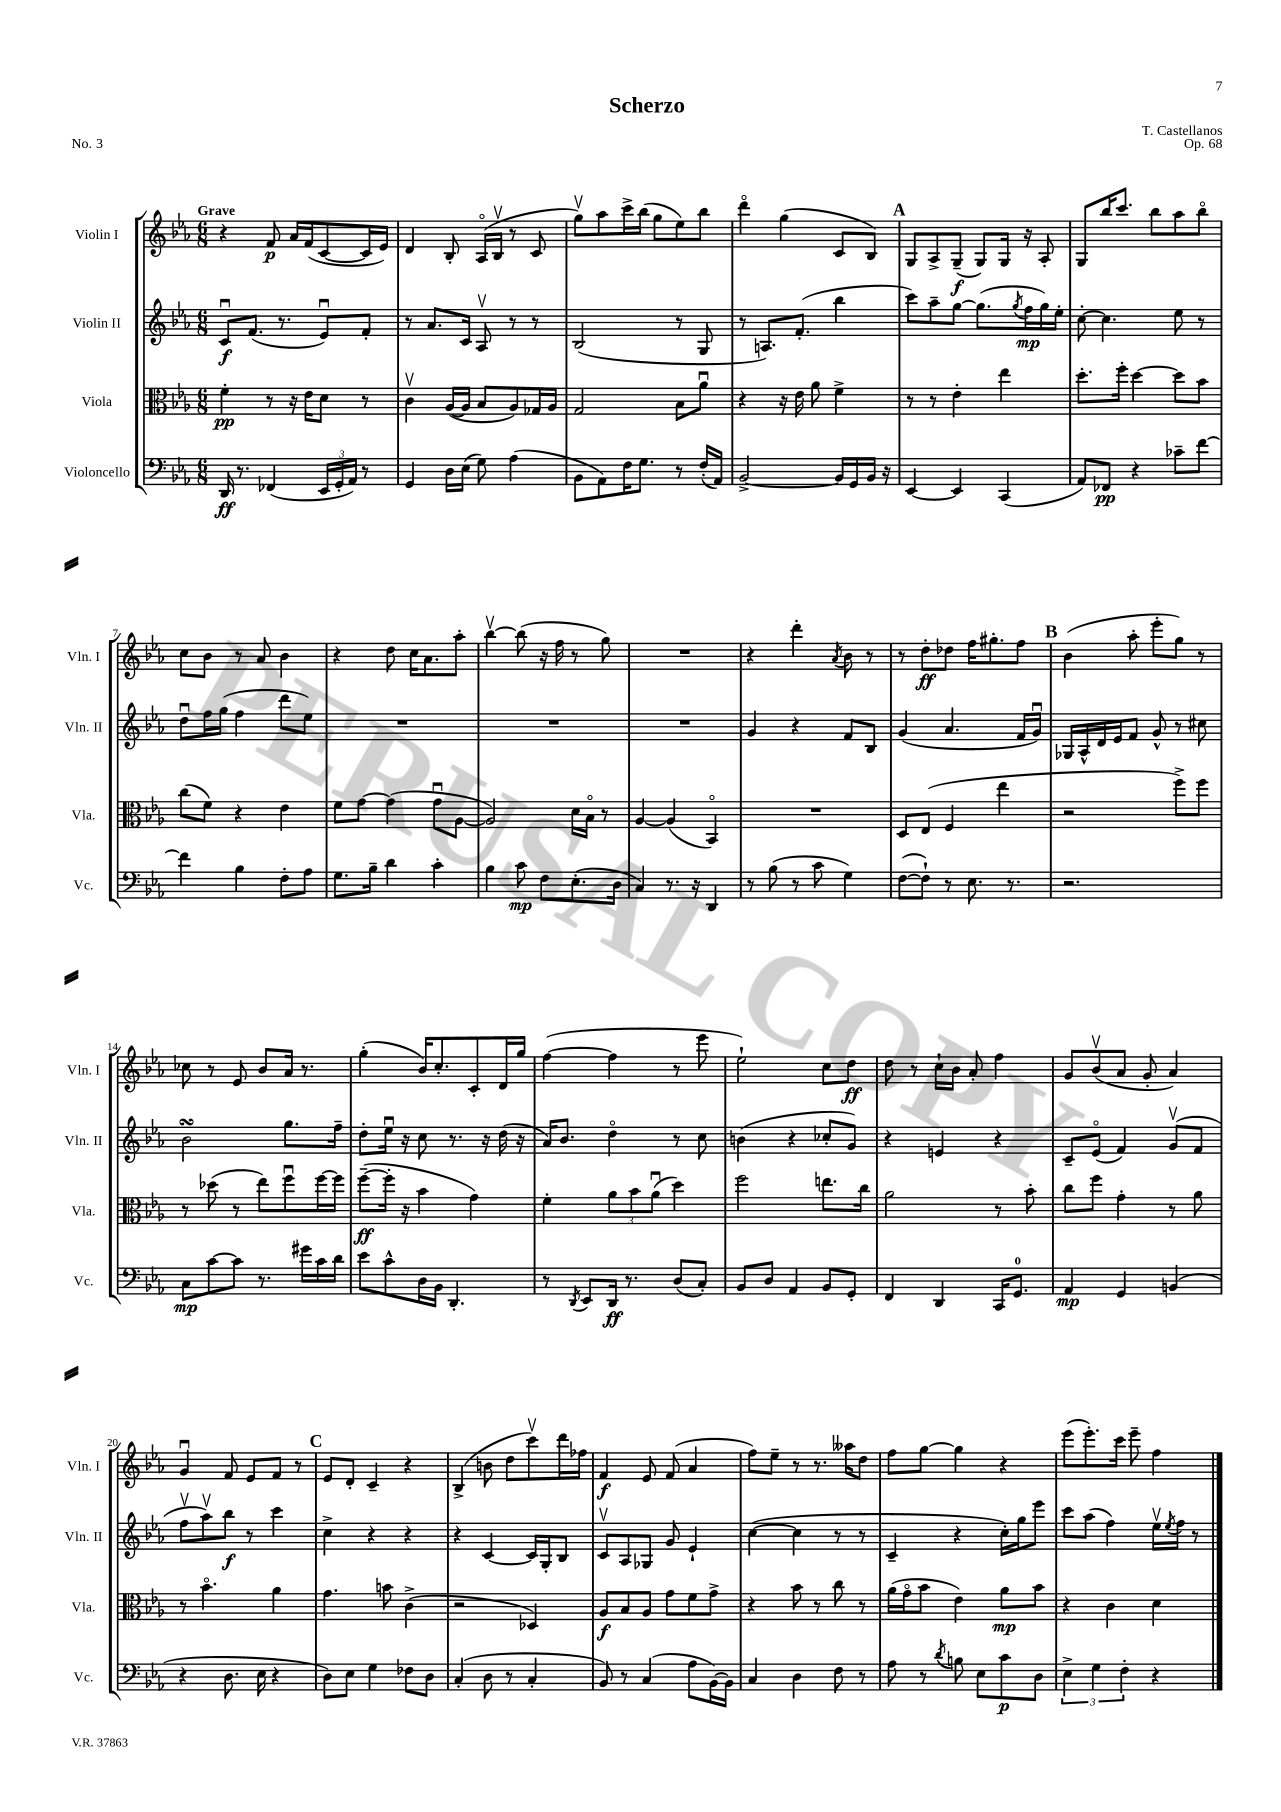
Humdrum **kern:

**kern	**kern	**kern	**kern
*staff4	*staff3	*staff2	*staff1
*clefF4	*clefC3	*clefG2	*clefG2
*k[b-e-a-]	*k[b-e-a-]	*k[b-e-a-]	*k[b-e-a-]
*M6/8	*M6/8	*M6/8	*M6/8
16DD/	4f'\	8cu/L	4r
8.r	.	.	.
.	.	(8.f/J	.
(4FF-/	8r	.	8f/
.	.	8.r	.
.	16r	.	16a-/LL
.	16e-\LK	.	(16f/J
24EE-/LL	8d\J	8e-u/L)	[8c/
24GG'/	.	.	.
24AA-/JJ)	.	.	.
8r	8r	8f'/J	16c/]L
.	.	.	16e-/JJ)
=	=	=	=
4GG/	4cv\	8r	4d/
.	.	8.a-/L	.
16D\LL	([16A-/LL	.	8B-'/
(16E-\JJ	16A-/]JJ	16c/Jk	.
8G\)	8B-/L	8A-v/	(16A-o/LL
.	.	.	16B-v/JJ
(4A-\	8A-/)	8r	8r
.	16G-/L	8r	8c/
.	16A-/JJ	.	.
=	=	=	=
8BB-\L	2G/	(2B-/	8ggv\L)
8AA-\)	.	.	8aa-\
16F\K	.	.	16ccc^\L
8.G\J	.	.	(16bb-\JJ
.	.	.	8gg\L
8r	8B-\L	8r	8ee-\)
(16F'/LL	8a-u\J	8G/	8bb-\J
16AA-/JJ)	.	.	.
=	=	=	=
[2BB-^/	4r	8r	4dddo\
.	.	8.A/L)	.
.	16r	.	(4gg\
.	16e-\	(8.f'/J	.
.	8a-\	.	.
16BB-/]LL	4f^\	4bb-\	8c/L
16GG/	.	.	.
16BB-/JJ	.	.	8B-/J)
16r	.	.	.
=	=	=	=
[4EE-/	8r	8ccc\L)	8G/L
.	8r	8aa-~\	8A-^/
4EE-/]	4e-'\	[8gg\J	(8G~/J
.	.	(8.gg\]L	8G/L)
(4CC/	4ee-\	.	16G/Jk
.	.	8qgg/	.
.	.	16ff\L	16r
.	.	16gg\)	8A-'/
.	.	16ee-'\JJ	.
=	=	=	=
8AA-/L)	8.dd'\L	[8cc'\	8G/L
8FF-/J	.	4.cc\]	16bb-/K
.	16ff'\Jk	.	8.ccc/J
4r	[4dd\	.	.
.	.	.	8bb-\L
8c-~\L	8dd\]L	8ee-\	8aa-\
[8f\J	8b-\J	8r	8bb-o\J
=	=	=	=
4f\]	(8cc\L	8ddu\L	8cc\L
.	8f\J)	16ff\L	8b-\J
.	.	(16gg\JJ	.
4B-\	4r	4ff\	8r
.	.	.	8a-/
8F'\L	4e-\	8ddd\L	4b-\
8A-\J	.	8ee-\J)	.
=	=	=	=
8.G\L	8f\L	2.r	4r
.	[8g\J	.	.
16B-~\Jk	.	.	.
4d\	(4g\]	.	8dd\
.	.	.	16cc\LK
.	.	.	8.a-\
4c'\	8gu\L	.	.
.	[8A-\J	.	8aa-'\J
=	=	=	=
4B-\	2A-/])	2.r	[4bb-v\
8c\	.	.	(8bb-\]
8F\L	.	.	16r
.	.	.	16ff\
(8.E-'\	16d\LL	.	8r
.	16B-o\JJ	.	.
.	8r	.	8gg\)
16D\Jk	.	.	.
=	=	=	=
4C/)	[4A-/	2.r	2.r
8.r	(4A-/]	.	.
16r	.	.	.
4DD/	4BB-o/)	.	.
=	=	=	=
8r	2.r	4g/	4r
(8B-\	.	.	.
8r	.	4r	4ddd'\
8c\	.	.	.
.	.	.	8qa-/
4G\)	.	8f/L	8b-\
.	.	8B-/J	8r
=	=	=	=
([8F\L	8D/L	(4g/	8r
8F`\]J)	(8E-/J	.	8dd'\L
8r	4F/	4.a-/	8dd-\J
8.E-\	.	.	16ff\LK
.	.	.	8.gg#'\
.	4ee-\	.	.
8.r	.	.	.
.	.	16f/LL	8ff\J
.	.	16gu/JJ)	.
=	=	=	=
2.r	2r	16G-/LL	(4b-\
.	.	16A-^^/	.
.	.	16d/	.
.	.	16e-/J	.
.	.	8f/J	8aa-'\
.	.	8g^^/	8eee-'\L
.	8ff^\L)	8r	8gg\J)
.	8ff\J	8cc#\	8r
=	=	=	=
8C\L	8r	2b-\	8cc-\
[8c\	(8dd-\	.	8r
8c\]J	8r	.	8e-/
8.r	8ee-\L)	.	8b-/L
.	8ffu\	8.gg\L	16a-/Jk
16g#\LL	.	.	8.r
16c\	[16ff\L	.	.
16d\JJ	16ff\]JJ	16ff~\Jk	.
=	=	=	=
8e-\L	([8ff~\L	8dd'\L	(4gg'\
8c^^\	16ff'\]Jk	16ee-u\Jk	.
.	16r	16r	.
16D\L	4b-\	8cc\	16b-/LK)
16BB-\JJ	.	.	8.cc'/
4.DD'/	.	8.r	.
.	4g\)	.	8c'/
.	.	16r	.
.	.	(16dd\	16d/L
.	.	16r	16gg/JJ
=	=	=	=
8r	4f'\	16a-/LK)	([4ff\
.	.	8.b-/J	.
8qDD/	.	.	.
8EE-/L	.	.	.
16DD/Jk	12a-\L	4ddo\	4ff\]
8.r	.	.	.
.	12b-\	.	.
.	(12a-u\J	.	.
(8D/L	4dd\)	8r	8r
8C'/J)	.	8cc\	8eee-\
=	=	=	=
8BB-/L	2ff\	(4b\	2ee-`\)
8D/J	.	.	.
4AA-/	.	4r	.
8BB-/L	8.ee\L	8cc-'/L	8cc\L
8GG'/J	.	8g/J)	8dd\J
.	16cc\Jk	.	.
=	=	=	=
4FF/	2a-\	4r	8dd\
.	.	.	8r
4DD/	.	4e/	16cc`\LL
.	.	.	16b-\JJ
.	.	.	8a-'/
16CC/LK	8r	4r	4ff\
8.GG/J	.	.	.
.	8b-'\	.	.
=	=	=	=
4AA-/	8cc\L	8c~/L	8g/L
.	8ff\J	(8e-o/J	(8b-v/
4GG/	4g'\	4f/)	8a-/J
.	.	.	8g'/
(4BB/	8r	(8gv/L	4a-/)
.	8a-\	8f/J	.
=	=	=	=
4r	8r	8ffv\L	4gu/
.	4.b-o\	8aa-v\)	.
8.D\	.	8bb-\J	8f/
.	.	8r	8e-/L
16E-\	.	.	.
4r	4a-\	4ccc\	8f/J
.	.	.	8r
=	=	=	=
8D\L)	4.g\	4cc^\	8e-/L
8E-\J	.	.	8d'/J
4G\	.	4r	4c~/
.	8b\	.	.
8F-\L	(4c^\	4r	4r
8D\J	.	.	.
=	=	=	=
(4C'/	2r	4r	(4B-^/
8D\	.	[4c/	8b\
8r	.	.	8dd\L
4C'/	4D-/)	16c/]LL	8cccv\)
.	.	16G'/J	.
.	.	8B-/J	16ddd\L
.	.	.	16ff-\JJ
=	=	=	=
8BB-/)	8A-/L	8cv/L	4f/
8r	8B-/	8A-/	.
(4C/	8A-/J	8G-/J	8e-/
.	8g\L	8g/	(8f/
8A-\L	8f\	4e-`/	4a-/
[16BB-\L)	8g^\J	.	.
16BB-\]JJ	.	.	.
=	=	=	=
4C/	4r	([4cc\	8ff\L)
.	.	.	8ee-~\J
4D\	8b-\	4cc\]	8r
.	8r	.	8.r
8F\	8cc\	8r	.
.	.	.	16aa--\LK
8r	8r	8r	8dd\J
=	=	=	=
8A-\	(16a-\LL	4c~/	8ff\L
.	16go\J	.	.
8r	8b-\J	.	[8gg\J
8qd/	.	.	.
8B\	4e-\)	4r	4gg\]
8E-\L	.	.	.
8c\	8a-\L	16cc'\LL)	4r
.	.	16gg\J	.
8D\J	8b-\J	8eee-\J	.
=	=	=	=
6E-^\	4r	8ccc\L	(8eee-\L
.	.	(8aa-\J	8.eee-'\)
6G\	.	.	.
.	4c\	4ff\)	.
.	.	.	16ccc\Jk
6F'\	.	.	.
.	.	.	8eee-~\
4r	4d\	16ee-v\LL	4ff\
.	.	8qee-/	.
.	.	16ff\JJ	.
.	.	8r	.
==	==	==	==
*-	*-	*-	*-
